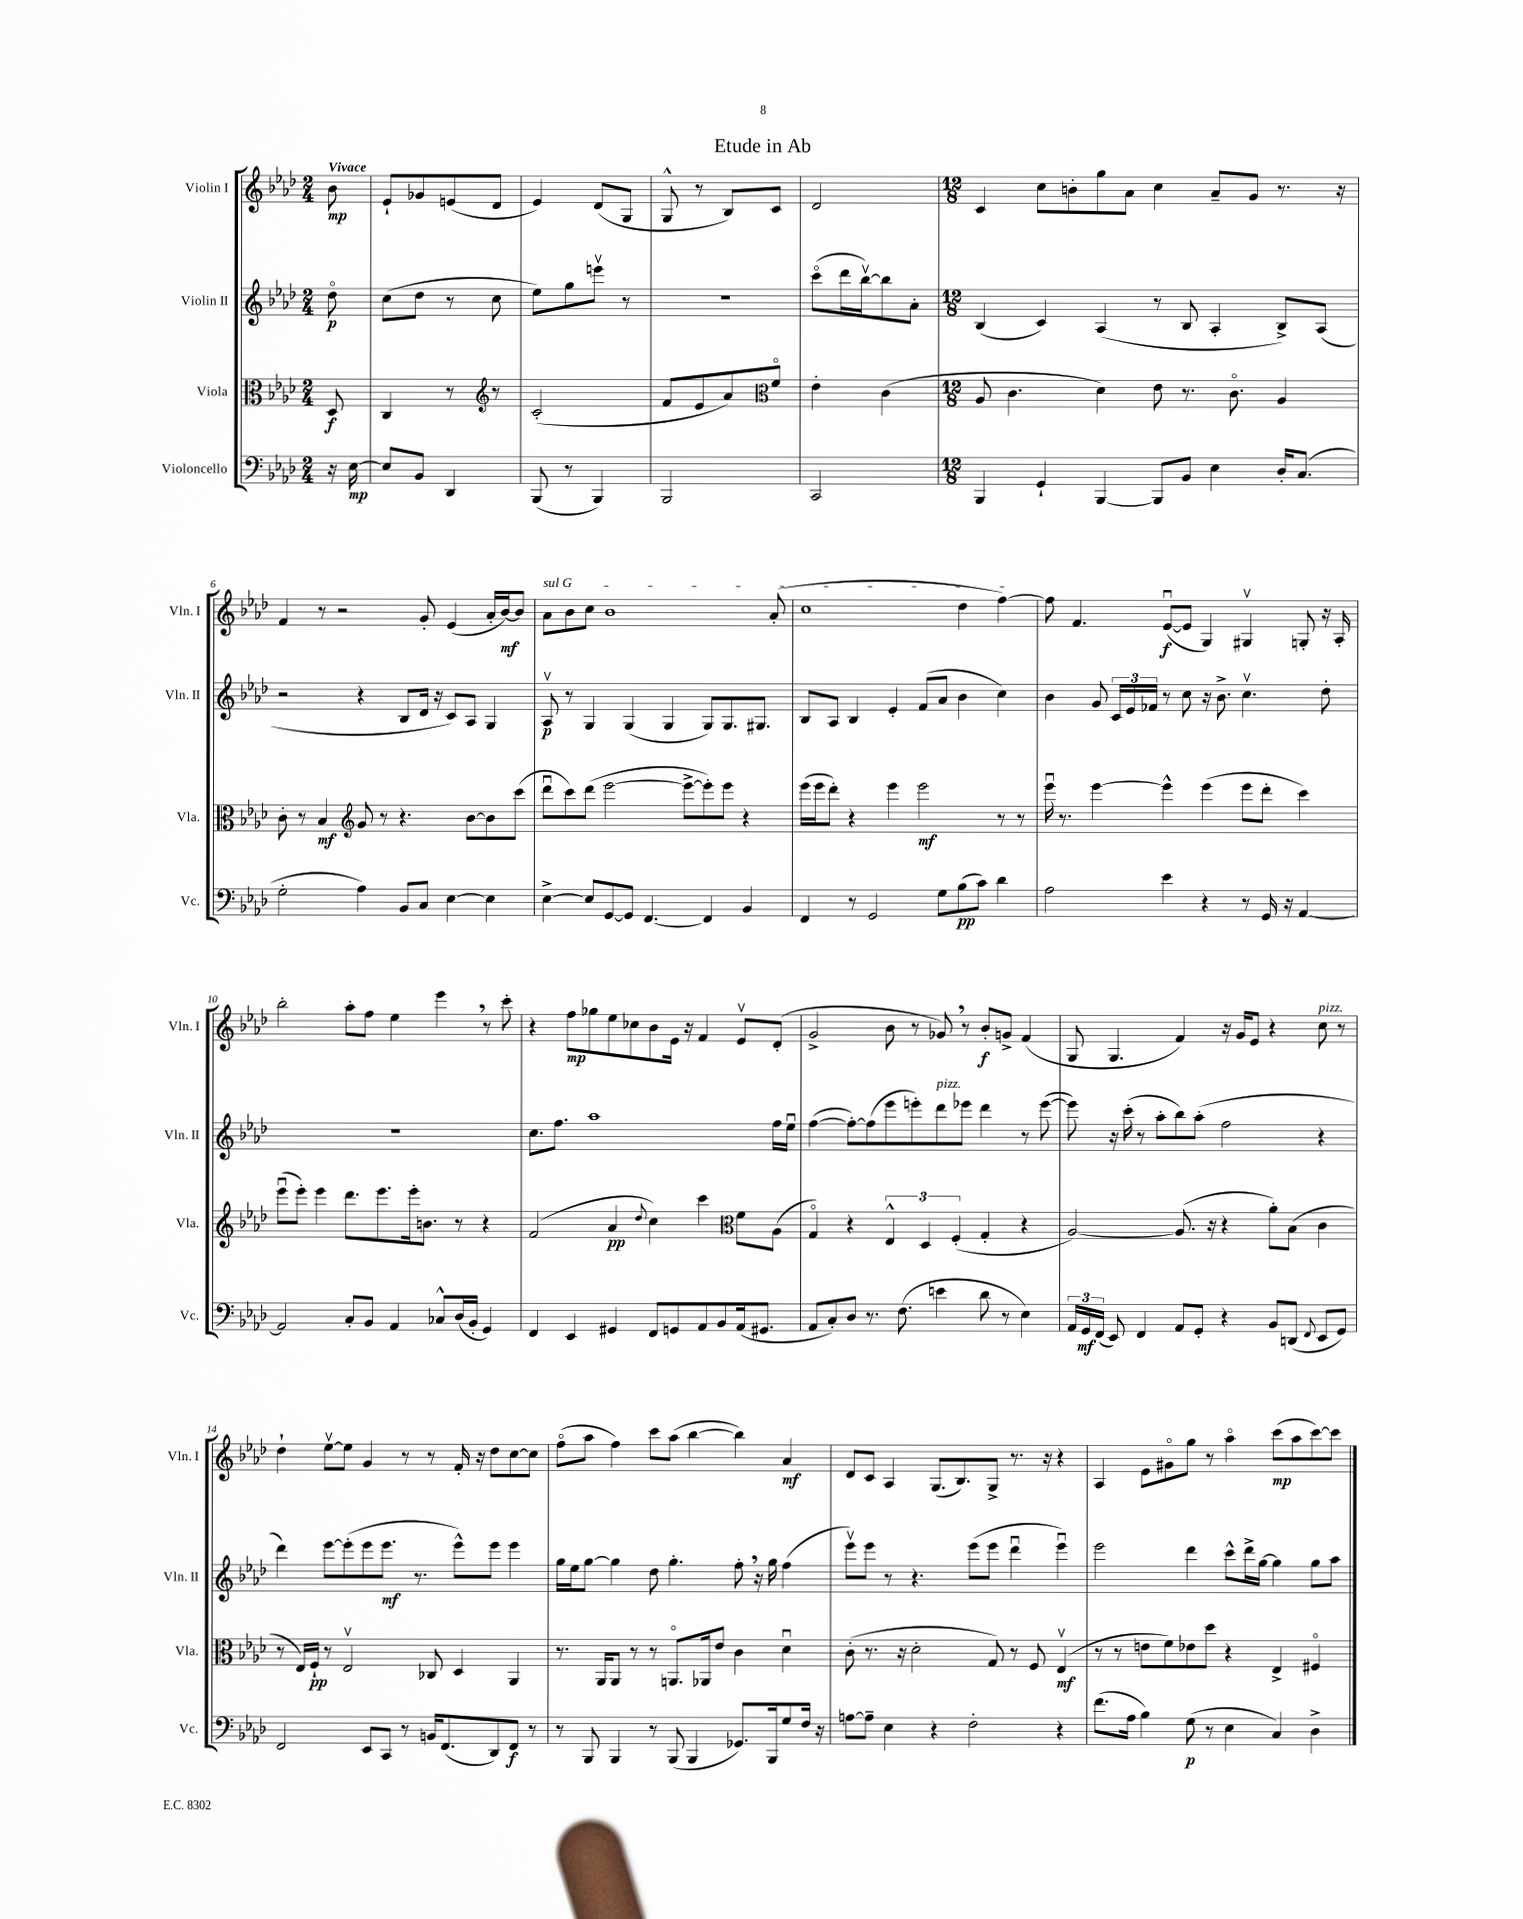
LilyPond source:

\header { title = "Etude in Ab" }
<<
\new StaffGroup <<
\new Staff = "s0" \with { instrumentName = "Violin I" shortInstrumentName = "Vln. I" } {
    \clef treble \key aes \major \numericTimeSignature \time 2/4 \partial 8 \tempo "Vivace"
    \autoBeamOff bes'8\mp |
    ees'8[-! ges'8 e'8( des'8] |
    ees'4) des'8[( g8] |
    g8-^ r8 bes8[) c'8] |
    des'2 |
    \numericTimeSignature \time 12/8 c'4 c''8[ b'8-. g''8 aes'8] c''4 aes'8[-- g'8] r8. r16 |
    f'4 r8 r2 g'8-. ees'4( aes'16[-. bes'16~\mf) bes'8] |
    \once \override TextSpanner.bound-details.left.text = \markup { \italic "sul G" } aes'8[\startTextSpan bes'8 c''8] bes'1 aes'8-.( |
    c''1 des''4 f''4~\stopTextSpan) |
    f''8 f'4. ees'8[~\downbow\f( ees'8] g4) gis4\upbow g8-. r16 aes16-. |
    bes''2-. aes''8[-. f''8] ees''4 ees'''4 \breathe r8 c'''8-. |
    r4 f''8[\mp ges''8 ees''8 ces''8 bes'8 ees'16] r16 f'4 ees'8[\upbow des'8]-.( |
    g'2-> bes'8 r8 ges'8) \breathe r8 bes'8[-.\f g'8]-> f'4( |
    g8 g4. f'4) r16 g'16[ ees'8] r4 c''8^\markup { \italic "pizz." } r8 |
    des''4-! ees''8[~\upbow ees''8] g'4 r8 r8 f'16-. r16 des''8[ c''8~ c''8] |
    f''8[\flageolet( aes''8] f''4) c'''8[ aes''8]( bes''4~ bes''4) aes'4\mf |
    des'8[ c'8] aes4 g8.[( bes8.) g8]-> r8. r16 r4 |
    aes4 ees'8[ gis'8\flageolet g''8] r8 aes''4\flageolet c'''8[\mp( aes''8 c'''8~) c'''8] \bar "|." |
}
\new Staff = "s1" \with { instrumentName = "Violin II" shortInstrumentName = "Vln. II" } {
    \clef treble \key aes \major \numericTimeSignature \time 2/4 \partial 8
    \autoBeamOff des''8\flageolet\p |
    c''8[( des''8] r8 c''8 |
    ees''8[) g''8 e'''8]\upbow r8 |
    R2 |
    c'''8[\flageolet( des'''16 bes''16~\upbow) bes''8 aes'8]-. |
    \numericTimeSignature \time 12/8 bes4( c'4) aes4( r8 bes8 aes4-. bes8[->) aes8]( |
    r2 r4 bes8[ des'16] r16 c'8[) aes8] g4 |
    aes8\upbow\p r8 g4 g4( g4 g8[) g8. gis8.] |
    bes8[ aes8] bes4 ees'4-. f'8[( aes'8] bes'4 c''4) |
    bes'4 g'8 \tuplet 3/2 { c'16[ ees'16 fes'16] } r8 c''8 r16 bes'8.-> c''4.\upbow des''8-. |
    R1. |
    c''8.[ f''8.] aes''1 f''16[ ees''16]\downbow |
    f''4~( f''8[~-.) f''8( ees'''8 e'''8-.) des'''8^\markup { \italic "pizz." } ees'''8] des'''4 r8 ees'''8~( |
    ees'''8) r16 c'''16-.( r8 aes''8[-. bes''8) aes''8]-.( f''2 r4 |
    des'''4) ees'''8[~ ees'''8-.( ees'''8 ees'''8.]\mf r8. ees'''8[-^) ees'''8] ees'''4 |
    g''16[ ees''16 g''8]~ g''4 des''8 g''4.-. f''8-. \breathe r16 g''16 f''4( |
    ees'''8[\upbow) ees'''8] r8 r4. ees'''8[( ees'''8] des'''4\downbow ees'''4\downbow) |
    ees'''2 des'''4 c'''8[-^ des'''16-> g''16]~ g''4 g''8[ aes''8] \bar "|." |
}
\new Staff = "s2" \with { instrumentName = "Viola" shortInstrumentName = "Vla." } {
    \clef alto \key aes \major \numericTimeSignature \time 2/4 \partial 8
    \autoBeamOff des8\f |
    c4 r8 r8 |
    \clef treble c'2-.( |
    f'8[ ees'8 aes'8) f'8]\flageolet |
    \clef alto ees'4-. c'4( |
    \numericTimeSignature \time 12/8 aes8 c'4. des'4) ees'8 r8. c'8.\flageolet aes4 |
    c'8-. r8 bes4\mf \clef treble g'8 r8 r4. bes'8[~ bes'8 c'''8]( |
    des'''8[\downbow c'''8) des'''8]( ees'''2~ ees'''8[~-> ees'''8-.) ees'''8] r4 |
    ees'''16[( ees'''16 des'''8]-.) r4 ees'''4 ees'''2\mf r8 r8 |
    ees'''16\downbow r8. ees'''4~ ees'''4-^ ees'''4( ees'''8[ des'''8]-. c'''4) |
    ees'''8[\downbow( ees'''8]-.) ees'''4 des'''8.[ ees'''8. ees'''16-. b'8.] r8 r4 |
    f'2( aes'4\pp \appoggiatura { des''8 } c''4) c'''4 \clef alto f'8[ aes8]( |
    g4\flageolet) r4 \tuplet 3/2 { ees4-^ des4 f4-.( } g4-. r4 |
    aes2~) aes8.( r16 r4 aes'8[-.) bes8]( c'4 |
    r8 ees16[) f16]-!\pp r8 ees2\upbow ces8 des4 aes,4 |
    r8. aes,16[ aes,8] r8 r8 a,8.[\flageolet aes,16 ees'8] c'4 des'4\downbow |
    c'8-.( r8. r16 des'2-. g8) r8 f8 ees4\upbow\mf( |
    r8 r8 e'8[ f'8) ees'8 des''8] r4 ees4-> fis4\flageolet \bar "|." |
}
\new Staff = "s3" \with { instrumentName = "Violoncello" shortInstrumentName = "Vc." } {
    \clef bass \key aes \major \numericTimeSignature \time 2/4 \partial 8
    \autoBeamOff r16 ees16~\mp |
    ees8[ bes,8] des,4 |
    bes,,8( r8 bes,,4) |
    bes,,2 |
    c,2 |
    \numericTimeSignature \time 12/8 bes,,4 g,4-! bes,,4~ bes,,8[ bes,8] ees4 des16[-. c8.]( |
    g2-. aes4) bes,8[ c8] ees4~ ees4 |
    ees4~-> ees8[ g,8~ g,8] f,4.~ f,4 bes,4 |
    f,4 r8 g,2 g8[ bes8\pp( c'8]) des'4 |
    aes2 ees'4 r4 r8 g,16 r16 aes,4~ |
    aes,2 c8[-. bes,8] aes,4 ces8[-^ des16( bes,16]-. g,4) |
    f,4 ees,4 gis,4 f,8[ g,8 aes,8 bes,8 aes,16( gis,8.] |
    aes,8[ c8-.) des8] r8. f8.( e'4 des'8 r8 ees4) |
    \tuplet 3/2 { aes,16[ g,16\mf f,16]( } ees,8) f,4 aes,8[ g,8]-. r4 bes,8[ d,8]( \appoggiatura { f,8 } ees,8[ g,8]) |
    f,2 ees,8[ c,8] r8 b,16[ f,8.( des,8) f,8]\f r8 |
    r8 bes,,8 bes,,4 r8 bes,,8( bes,,4 ges,8.[) bes,,16 g8 f16] r16 |
    a8[~ a8]-- ees4 r4 f2-. r4 |
    f'8.[( aes16] bes4) g8\p( r8 ees4 c4) des4-> \bar "|." |
}
>>
>>
